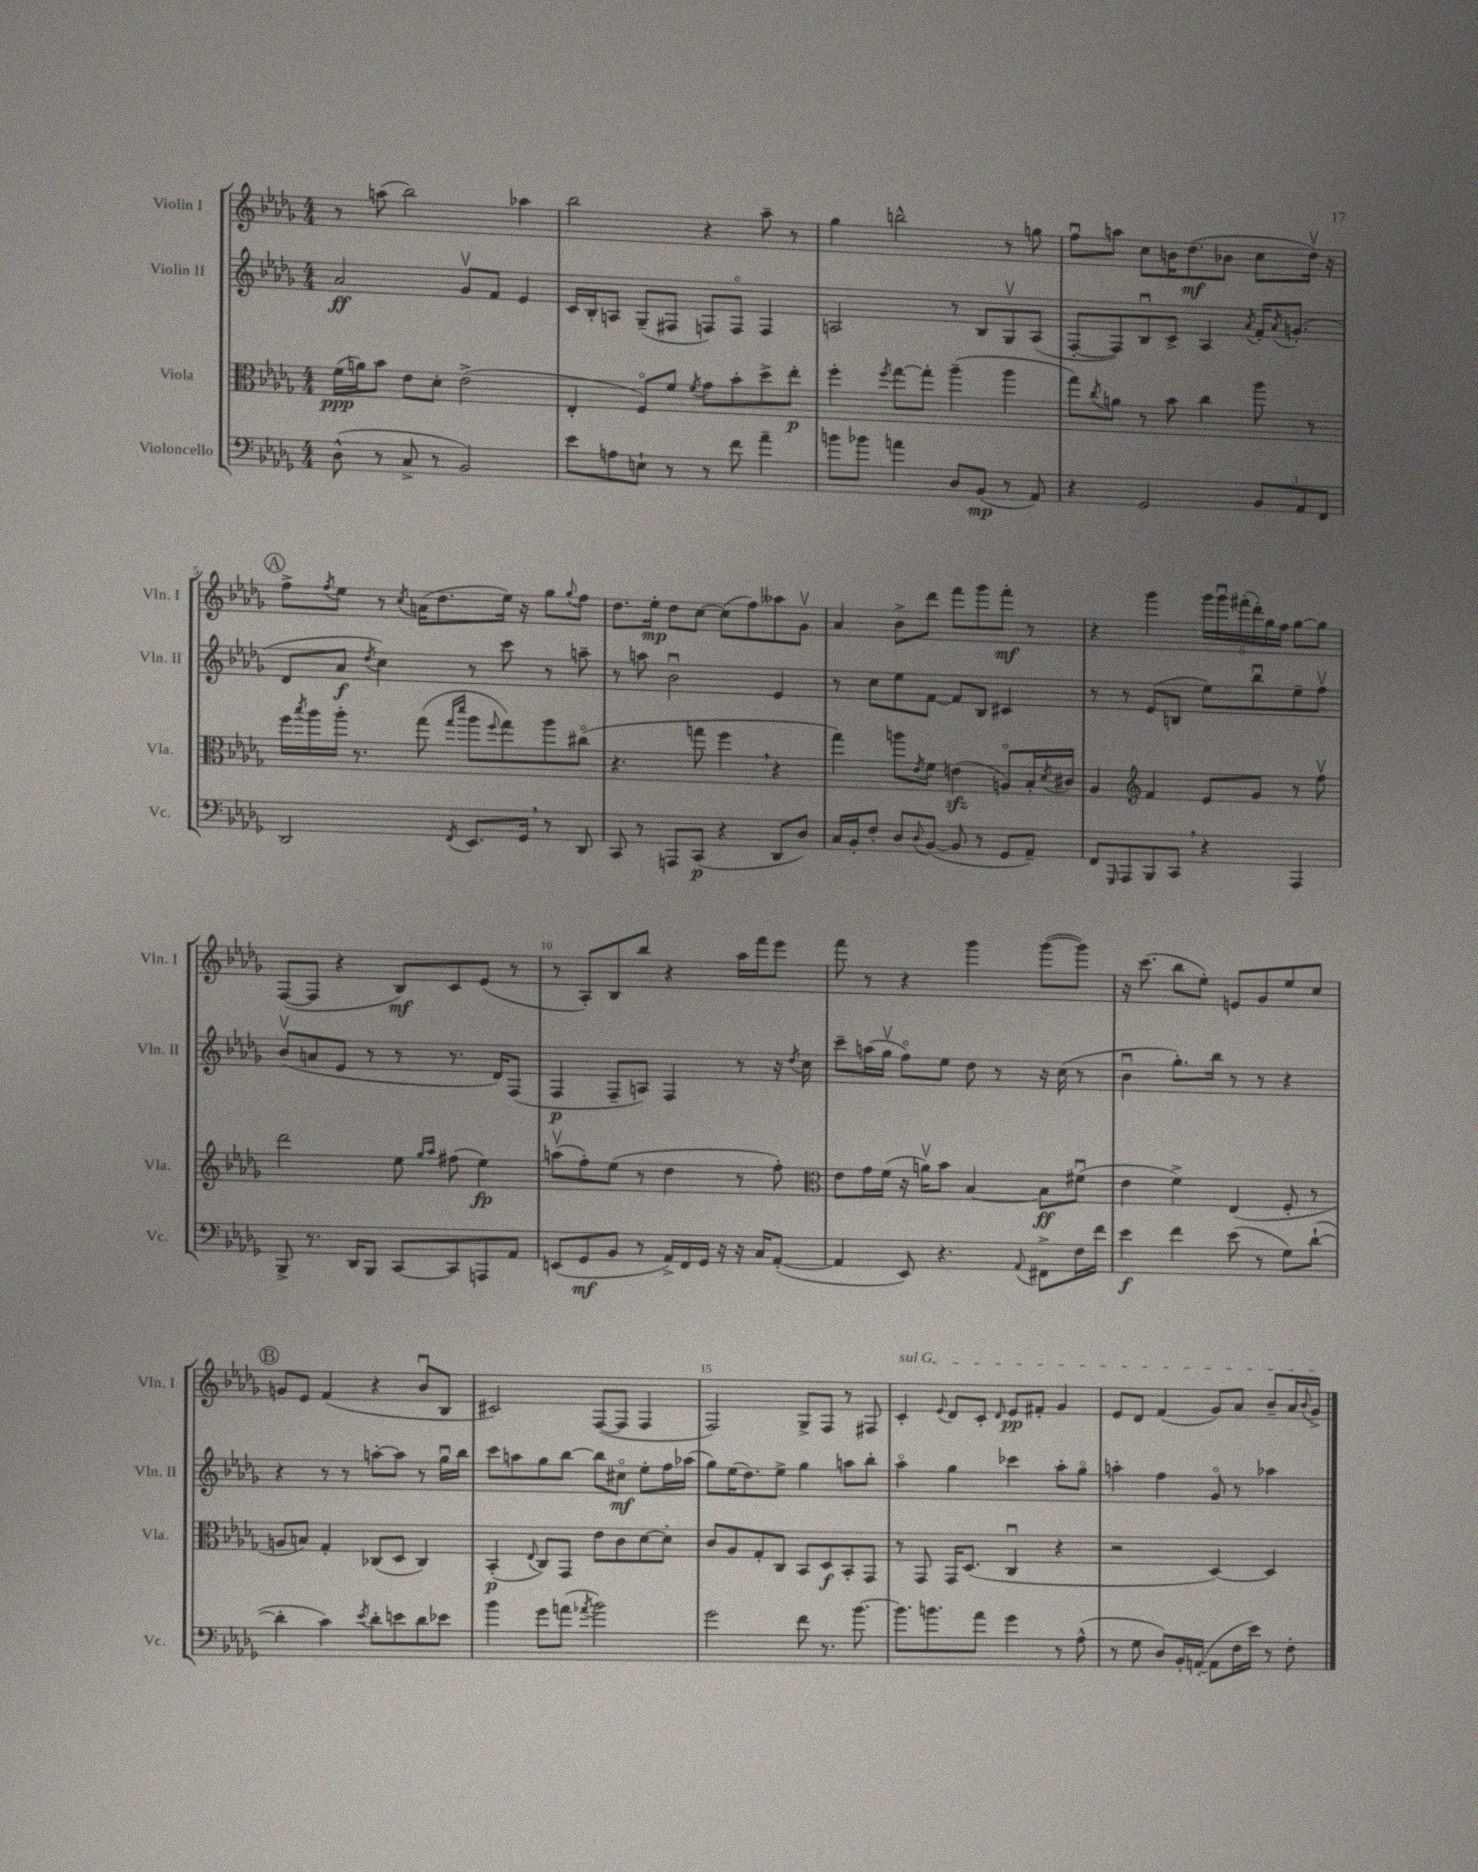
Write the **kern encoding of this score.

**kern	**kern	**kern	**kern
*staff4	*staff3	*staff2	*staff1
*clefF4	*clefC3	*clefG2	*clefG2
*k[b-e-a-d-g-]	*k[b-e-a-d-g-]	*k[b-e-a-d-g-]	*k[b-e-a-d-g-]
*M4/4	*M4/4	*M4/4	*M4/4
(8D-^^	(16f	2a-	8r
.	16a)	.	.
8r	8b-	.	(8aa
8C^	8e-	.	2bb-)
8r	8d-'	.	.
2BB-)	(2e-^	8g-v	.
.	.	8f	.
.	.	4e-	4aa-
=	=	=	=
8e-	4E-'	16c	2bb-
.	.	16B-'	.
8A	.	8A	.
8E`	8Fo)	(8G-~	.
8r	8f	8F#	.
.	8qf	.	.
8r	8g-	8F)	4r
8f	8b-'	8Fo	.
4a-~	8dd-^	4F	8aa-~
.	8ee-'	.	8r
=	=	=	=
8b	4ff'	2A	4gg-
8b-	.	.	.
.	8qff	.	.
4a	[8gg-	.	2bb^^
.	8gg-']	.	.
8D-	(4aa-~	8r	.
(8BB-	.	8B-	.
8r	4aa-	8G-v	8r
8AA-)	.	(8A	8gg
=	=	=	=
4r	8gg-)	[8F'	8ffu
.	8qcc	.	.
.	8a	8F])	8aa
2GG-	8r	8B-u	8cc
.	8b-	8c^	16b
.	.	.	(8.dd-
.	4cc	4A-	.
.	.	.	8b-
.	.	8qa-	.
12BB-	8aa-	16f'	8cc
.	.	8qa-	.
.	.	(8.g'	.
12AA-	.	.	.
.	8r	.	16dd-v)
12FF	.	.	.
.	.	.	16r
=	=	=	=
2DD-	16ff	8d-	8ff^
.	8qbb-	.	.
.	16aa-	.	.
.	.	.	8qff
.	16aa-'	8a-	8ee-
.	8.r	.	.
.	.	8qdd-	.
.	.	4cc)	8r
.	.	.	8qcc
.	(8gg-	.	(16a
.	.	.	8.dd-
.	16qqgg-	.	.
8qFF	16qqddd-	.	.
8.EE-	8aa-	8r	.
.	8qqff	.	.
.	8gg-)	8ccc	16ee-)
16GG-	.	.	16r
8r	8aa-	8r	8gg-
.	.	.	8qqgg-
8DD-	(8cc#o	8aa~	8ff
=	=	=	=
8CC	4.r	8r	8.dd-
8r	.	8aa	.
.	.	.	16ee-'
8AAA	.	2b-u	8dd-
(8CC	8gg	.	[8cc
4r	4ff	.	(8cc]
.	.	.	8ff)
8DD-	4r	4e-	8aa--
8D-)	.	.	8g-v
=	=	=	=
16C	4gg-)	8r	4a-
16BB-'	.	.	.
8F'	.	8cc	.
8D-	8aa	8ee-	8b-^
8qqD-	8qe-	.	.
([8BB-	8f	[8f	8ddd-
8BB-]	(4e	8f]	8fff
8r	.	8B-	8ggg-
8GG-	8Ao)	4c#	8fff'
8AA-~)	16B-'	.	8r
.	8qd-	.	.
.	16c#	.	.
=	=	=	=
8FF	4A-	8r	4r
16qqGGG-	.	.	.
8AAA-	.	8r	.
*	*clefG2	*	*
8BBB-	4f	(8e-	4ggg-
8CC	.	8B	.
4r	8e-	8ee-)	24ggg-
.	.	.	24ggg-u
.	.	.	(24fff#'
.	8g-	8bb-u	24ddd-')
.	.	.	24gg-
.	.	.	24ff
4AAA-	8r	8ee-~	[8gg-
.	8ffv	8ffv	8gg-]
=	=	=	=
8BBB-^	2ddd-	(8b-v	([8F
8.r	.	8a	8F]
.	.	8e-	4r
16DD-	.	.	.
8BBB-	.	8r	.
[8CC	8ee-	8r	8B-)
.	16qqgg-	.	.
.	16qqaa-	.	.
8CC]	(8ff#	8.r	8c
8AAA	4ee-)	.	(8e-
.	.	16d-)	.
8AA-	.	(8F	8r
=	=	=	=
(8EE	(8aav	4F	8r
8GG-	8ff')	.	8A-')
8BB-	(8ee-	8F~	8B-
8r	8r	8A)	8bb-
16AA-^)	4dd-	4F	4r
16FF	.	.	.
16GG-	.	.	.
16r	.	.	.
16r	8r	8r	16aa-
16C	.	.	16fff
([8AA-'	8ff')	16r	8eee-
.	.	8qdd-	.
.	.	16cc	.
=	=	=	=
*	*clefC3	*	*
4AA-]	8e-	8ccc~	8fff
.	16g-	(16aa	8r
.	(16f	16gg-v	.
8EE-)	16r	8ffo)	4r
.	16av)	.	.
4.r	8b-	8ee-	.
.	[4B-	8dd-	4ggg-
.	.	8r	.
8qqAA-	.	.	.
8FF#^	8B-]	16r	([8ggg-
.	.	(16cc	.
16F	(8f#u	8r	8ggg-])
16f	.	.	.
=	=	=	=
4e-	4e-	4b-u	16r
.	.	.	(8.ccc
4f	4f^)	8.gg-')	8bb-
.	.	.	8ee-')
.	.	16bb-	.
(8e-	(4E-	8r	8e
8r	.	8r	8g-
8G-)	8F'	4r	8ee-
([8d-`	8r	.	8cc
=	=	=	=
4d-']	8A	4r	8g
.	8B)	.	8e-
4c)	4G-'	8r	(4f
.	.	8r	.
8qe-	.	.	.
8d-'	(8C-	[8aa'	4r
8e	8D-	8aa]	.
8d-	4C-)	8r	8b-u
8e-	.	16gg-u	8B-
.	.	16bb-	.
=	=	=	=
4b-	(4BB-'	8ccc	2c#)
.	.	8aa	.
.	8qqE-	.	.
8g-	8C)	8gg-	.
(8a	8GG-	[8bb-	.
8qa-	.	.	.
2b-)	8e-	8bb-]	([8F
.	8c	8cc#o	8F]
.	[8d-	8ee-'	4F
.	8d-']	16ff	.
.	.	(16aa-	.
=	=	=	=
2g-	8c	8gg-)	2F)
.	8A-	(16ee-	.
.	.	8.dd-)	.
.	8G-'	.	.
.	8C	8ee-^	.
8f	8BB-	4gg-	8G-^
8.r	8D-	.	8F
.	8BB-'	8aa	8r
[8.b-	.	.	.
.	8GG-	8bb-'	8F#
=	=	=	=
8.b-]	8r	4aa-o	4c'
.	8GG-	.	.
8.b	.	.	.
.	.	.	8qqe-
.	16GG-	4gg-	8d-
.	(8.D-	.	.
8a-	.	.	8c'
.	.	.	16qqd-
4g-	4Cu	4ccc-	8e-
.	.	.	8f#'
8r	4r	8aa-'	4g-
(8A-^^	.	8gg-o	.
=	=	=	=
8r	2r	4aa'	8e-
8G-	.	.	8d-
8D-)	.	4ff	(4f
16BB-'	.	.	.
([16AA'	.	.	.
8AA]	[4D-)	8g-o	8g-)
16F	.	8r	8a-
16e-)	.	.	.
8r	4D-]	4aa-	8b-~
8F'	.	.	16a-
.	.	.	8qqb-
.	.	.	16g-^
==	==	==	==
*-	*-	*-	*-
